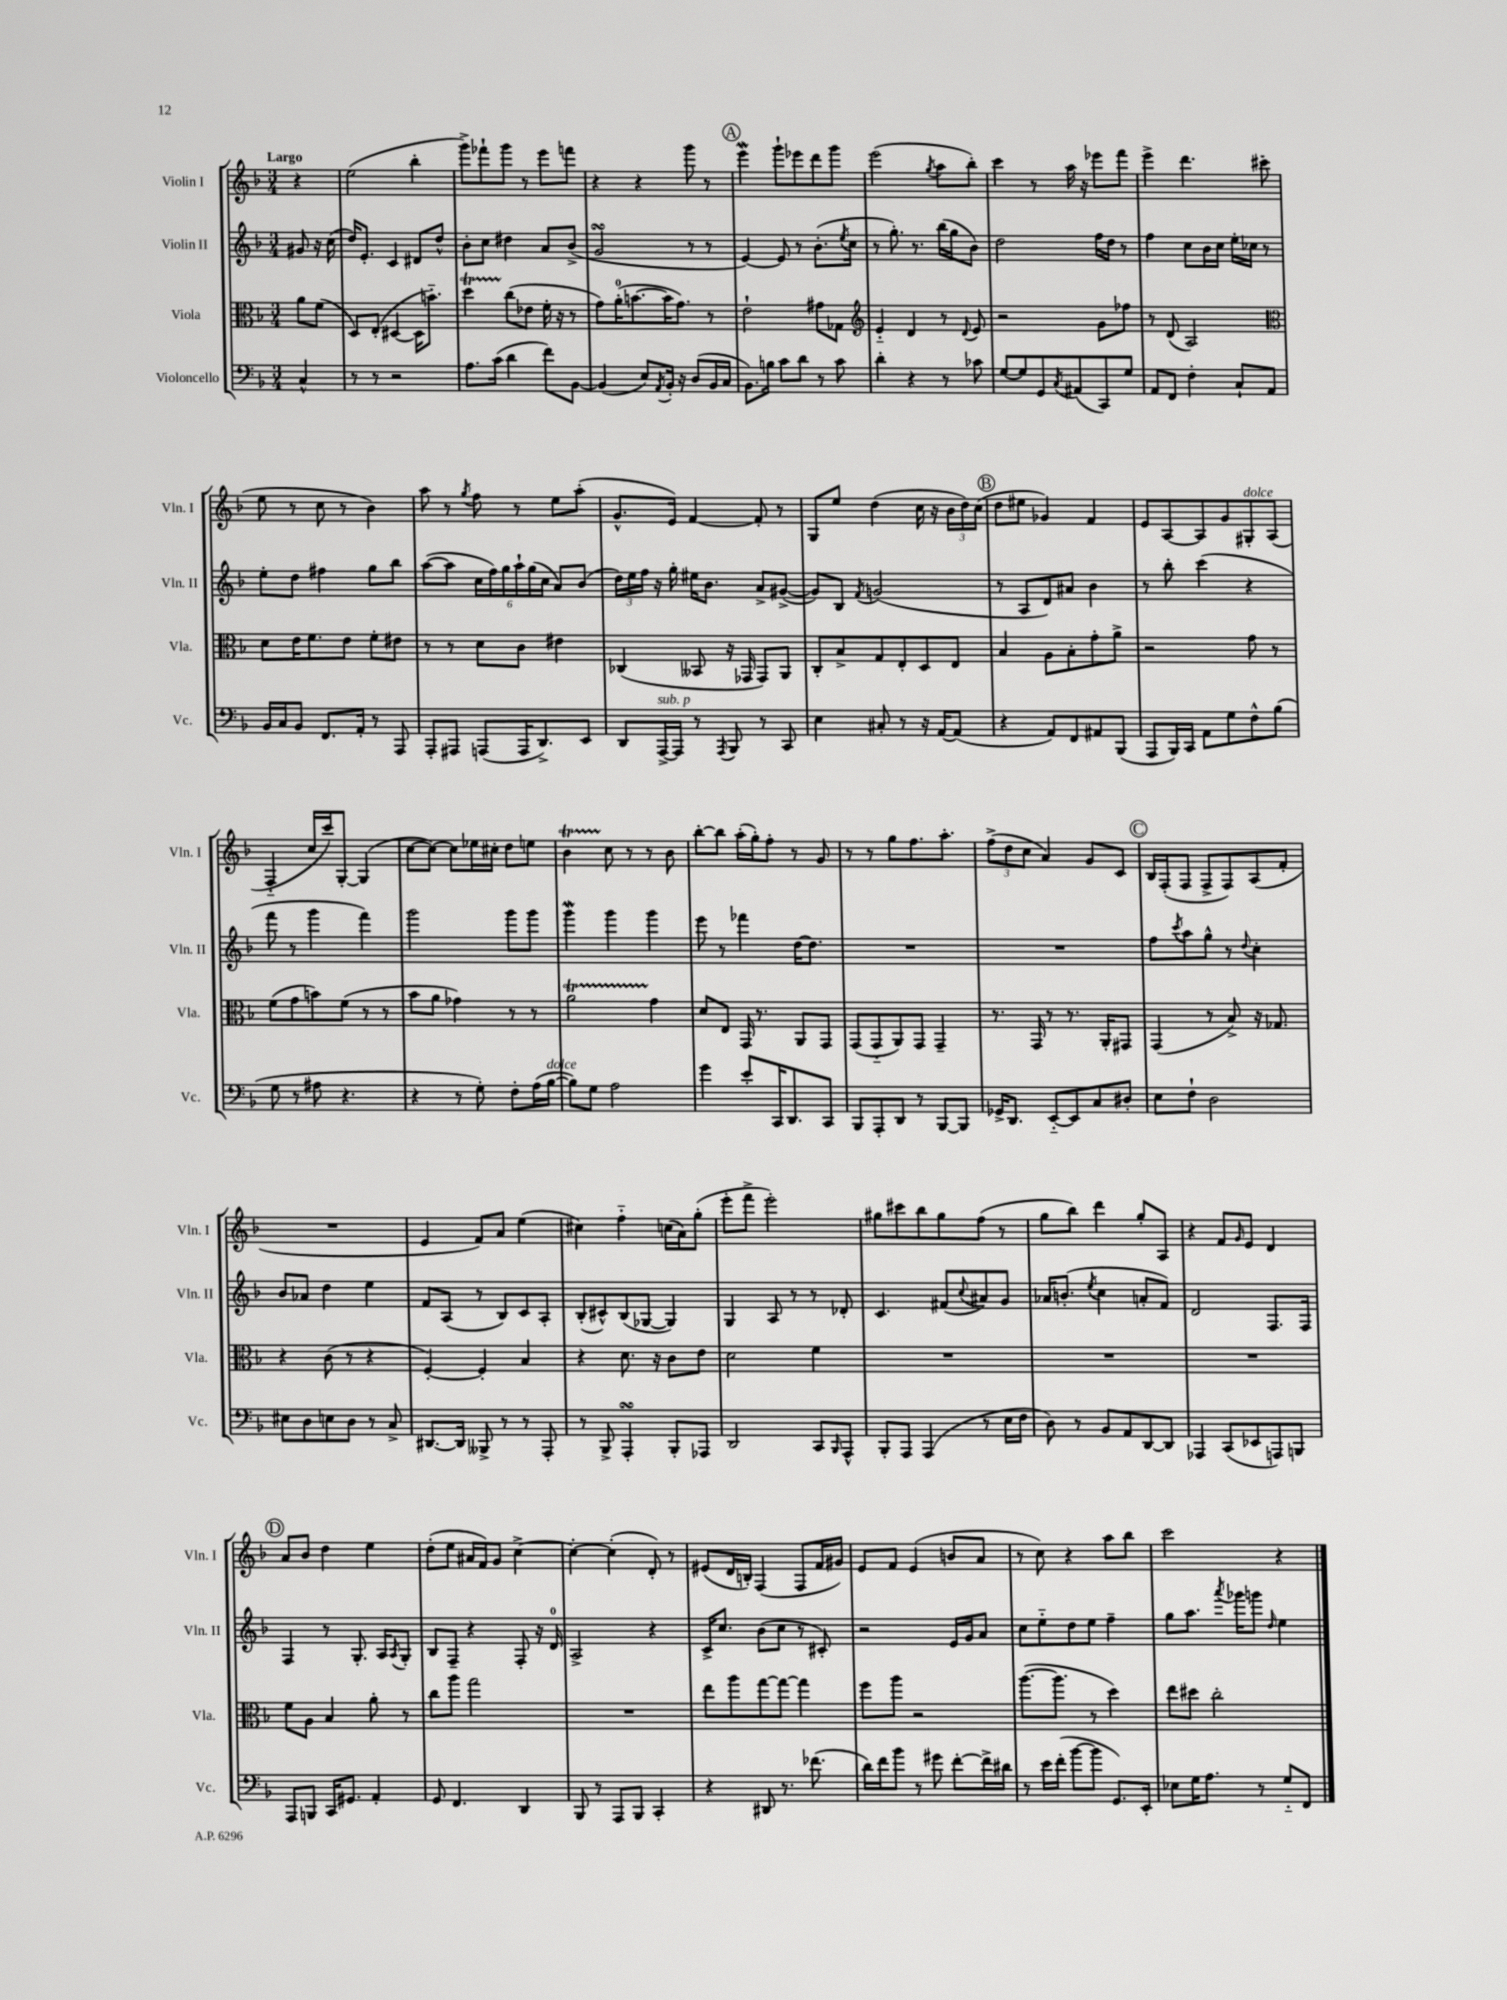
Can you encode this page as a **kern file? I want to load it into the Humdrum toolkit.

**kern	**kern	**kern	**kern
*staff4	*staff3	*staff2	*staff1
*clefF4	*clefC3	*clefG2	*clefG2
*k[b-]	*k[b-]	*k[b-]	*k[b-]
*M3/4	*M3/4	*M3/4	*M3/4
4C^^	8a	8g#	4r
.	(8f	16r	.
.	.	(16cc	.
=	=	=	=
8r	8D)	16dd)	(2ee
.	.	8.e'	.
8r	(8E'	.	.
2r	[4D#	4c	.
.	16D#]	8d#	4bb-'
.	8.b'~)	.	.
.	.	8dd^^	.
=	=	=	=
8.A	4dd	8b-'	8ggg^)
.	.	8cc	8fff-`
(16c	.	.	.
4d	(8cc	4dd#	8ggg
.	8e-	.	8r
8f)	16f'	8a	8eee
.	16r	.	.
[8BB-	8r	(8b-^	8fff
=	=	=	=
(4BB-]	8g)	2g	4r
.	(16a'	.	.
.	[8.b	.	.
8E)	.	.	4r
8qAA	.	.	.
16BB-'	16b]	.	.
16r	8.g)	.	.
(8D	.	8r	8ggg
16BB-	8r	8r	8r
16C	.	.	.
=	=	=	=
8.BB-)	2e`	[4e)	4eee
16B	.	.	.
8c	.	8e]	8ggg`
8d	.	8r	8eee-
8r	8g#	(8.b-'	8ddd
8c	8G-	.	8ggg
.	.	8qee	.
.	.	16cc	.
=	=	=	=
*	*clefG2	*	*
4d'	4e'~	8r	(2eee
.	.	8.gg')	.
4r	4d	.	.
.	.	8.r	.
.	.	.	8qgg
8r	8r	(16bb-	8aa
.	.	16gg	.
.	8qqd	.	.
8c-	8e	8b-)	8bb-')
=	=	=	=
[8G	2r	2dd	4ccc
8G]	.	.	.
8GG	.	.	8r
8qC	.	.	.
(8AA#	.	.	16aa
.	.	.	16r
8CC)	8g	16ff	8eee-
.	.	16dd	.
8G	8ff-	8r	8fff
=	=	=	=
8AA	8r	4ff	4eee^
8FF	(8d	.	.
4F'	2A)	8cc	4.ddd
.	.	16b-	.
.	.	16cc	.
8C`	.	16ee'	.
.	.	16cc-	.
8AA	.	8r	(8ccc#
=	=	=	=
*	*clefC3	*	*
16BB-	8d	8ee'	8ee
16C	.	.	.
8BB-	16e	8dd	8r
.	8.f	.	.
8.FF	.	4ff#	8cc
.	8e	.	8r
16AA'	.	.	.
8r	8f'	8gg	4b-)
8AAA	8e#	8bb-	.
=	=	=	=
8AAA'	8r	([8aa	8aa
8AAA#	8r	8aa]	8r
.	.	.	8qgg
(8AAA	8d	24cc	8ff
.	.	24ff)	.
.	.	24gg	.
16AAA	8c	24aa`	8r
.	.	(24gg	.
8.DD^)	.	.	.
.	.	24cc	.
.	4e#	8a)	8ee
8EE	.	(8b-	(8aa'
=	=	=	=
8DD	(4C-	24dd)	8.g^^
.	.	24ee	.
.	.	24ff	.
[16AAA^	.	16r	.
16AAA]	.	16gg'	16e)
8r	8BB--	16ee#	[4f
.	.	8.b-	.
8qAAA	.	.	.
8BBB-	16r	.	.
.	16GG-	.	.
8r	8GG-)	8a^	8f']
8CC	8AA	([8g#^	8r
=	=	=	=
4E	8C'	8g#])	8G
.	8B-^	8B-	8ee
.	.	8qf	.
8C#'	8G	(2g	(4dd
8r	8E'	.	.
16r	8D	.	16cc
[16AA	.	.	16r
(8AA]	8E	.	24b-
.	.	.	24dd)
.	.	.	(24cc
=	=	=	=
4r	4B-	8r	8dd
.	.	8A	8ee#
8AA)	8A	8d)	4g-)
8FF	8B-'	8a#	.
8AA#	8g'	4b-	4f
(8BBB-	8a^	.	.
=	=	=	=
8AAA	2r	8r	8e
16BBB-)	.	8bb-'	[8A
16CC	.	.	.
8AA	.	(4ccc	8A]
8G	.	.	8g
8F^^	8g	4r	8G#'
(8B-	8r	.	(8A
=	=	=	=
8G	(8f	8fff	4F'~
8r	8g	8r	.
8A#	8b)	4ggg	16cc
.	.	.	16ccc)
4.r	(8f	.	[8G'
.	8r	4fff)	(4G]
.	8r	.	.
=	=	=	=
4r	8b-	2ggg	[8cc
.	8a	.	8cc_)
8r	4g-)	.	8cc]
8G')	.	.	16ee-
.	.	.	16cc#'
8F'	8r	8ggg	8dd
(16A	8r	8ggg	8ee
[16B-	.	.	.
=	=	=	=
8B-])	2a	4ggg	4b-
8G	.	.	.
2A	.	4ggg	8cc
.	.	.	8r
.	4g	4ggg	8r
.	.	.	8b-
=	=	=	=
4g	8d	8eee	[8bb-'
.	8E	8r	8bb-]
8e'	16GG	4fff-	(16aa'
.	8.r	.	16gg')
16CC	.	.	8ff'
8.DD	.	.	.
.	8AA	[16dd	8r
.	.	8.dd]	.
8CC	8GG	.	8g
=	=	=	=
8BBB-	(8GG	2.r	8r
8AAA'	8GG'~	.	8r
8DD	8AA)	.	8gg
8r	8GG	.	8.ff
[8BBB-	4GG~	.	.
.	.	.	8.aa'
8BBB-]	.	.	.
=	=	=	=
16GG-^	8.r	2.r	(12ff^
8.DD	.	.	.
.	.	.	12dd
.	.	.	12cc
.	16GG	.	.
[8EE'~	8r	.	4a)
8EE]	8.r	.	.
8C	.	.	8g
.	16AA'	.	.
8D#'	8GG#	.	8c
=	=	=	=
8E	(4GG	8ff	16B-
.	.	.	(16F'
.	.	8qccc	.
8F`	.	8aa	8F
2D	8r	8gg^^	8F^
.	8B-^)	8r	8F)
.	.	8qqdd	.
.	16r	4cc'	(8A
.	8.G-	.	.
.	.	.	8f'
=	=	=	=
8E#	4r	8b-	2.r
8D	.	8a-	.
8E	(8c	4dd	.
8D	8r	.	.
8r	4r	4ee	.
8C^	.	.	.
=	=	=	=
[8.DD#	[4F')	8f	4e
.	.	(8A	.
16DD#]	.	.	.
8BBB--^	4F']	8r	8f)
8r	.	8B-)	8a
8r	4B-	8c	(4ee
8AAA'	.	8A'	.
=	=	=	=
8r	4r	(8B-'	4cc#)
8BBB-^	.	8c#^^)	.
4AAA'	8.d	(8B-	4ff'~
.	.	[8G-	.
.	16r	.	.
8BBB-'	8c	4G-])	(16cc
.	.	.	16a)
8AAA-	8e	.	(8gg'
=	=	=	=
2DD	2d	4G	8eee'
.	.	.	8fff^
.	.	8A	2eee')
.	.	8r	.
8CC	4f	8r	.
16qqBBB-	.	.	.
8AAA^^	.	8d-'	.
=	=	=	=
8BBB-'	2.r	4.c	8gg#
8AAA	.	.	8ccc#
(4AAA	.	.	8bb-
.	.	(8f#	8gg#
.	.	8qqcc	.
8r	.	8a#)	(8ff
16E	.	8g	8r
16F	.	.	.
=	=	=	=
8D)	2.r	16a-	8gg
.	.	(8.b'	.
8r	.	.	8bb-)
.	.	8qee	.
8BB-	.	4cc	4ddd
8AA	.	.	.
[8DD	.	8a'	8gg'
8DD]	.	8f)	8A
=	=	=	=
4AAA-	2.r	2d	4r
(8CC	.	.	8f
.	.	.	16qqg
8EE-	.	.	8e
8AAA)	.	8.F	4d
8BBB	.	.	.
.	.	16F	.
=	=	=	=
8AAA	8f	4F	8a
8BBB	8A	.	8b-
16CC	4B-	8r	4dd
8.GG#	.	.	.
.	.	8.G'	.
4AA'	8a'	.	4ee
.	.	16A	.
.	.	8qA	.
.	8r	8G'	.
=	=	=	=
8GG	8cc	8B-	(8dd'
4.FF	8aa	8F~	8ee
.	2gg	4r	16a#
.	.	.	16f)
.	.	.	8g
4DD	.	8F'	[4cc^
.	.	16r	.
.	.	16d	.
=	=	=	=
8BBB-	2.r	2A^	4cc'_
8r	.	.	.
8AAA	.	.	(4cc']
8BBB-	.	.	.
4CC'	.	4r	8d')
.	.	.	8r
=	=	=	=
4r	8ee	16c^	(8e#
.	.	8.cc	.
.	8aa	.	16d
.	.	.	16B')
8DD#	[8gg	(8b-	(4F
8.r	8gg_	8cc	.
.	4gg]	8r	8F
(8.f-	.	.	.
.	.	8c#')	16f
.	.	.	16g#)
=	=	=	=
16d)	8ff	2r	8e
16f	.	.	.
8b-	8aa	.	8f
8r	2r	.	(4e
8g#	.	.	.
[8f'	.	16e	8b
.	.	16g	.
16f^]	.	8a	8a
16d#	.	.	.
=	=	=	=
8r	([8.aa	8cc	8r
16e	.	8ee'~	8cc)
(16f'	8.aa]	.	.
[8b-	.	8dd	4r
8b-]	8r	8ee	.
8.GG)	4dd)	4ff~	8aa
.	.	.	8bb-
16EE'	.	.	.
=	=	=	=
8E-	8ee	8gg	2ccc
16G	8dd#	8.aa	.
8.A	.	.	.
.	2cc'	.	.
.	.	8qaaa	.
.	.	16ggg-	.
8r	.	8ggg	.
.	.	16qqdd	.
8G'~	.	4ee	4r
8FF	.	.	.
==	==	==	==
*-	*-	*-	*-
